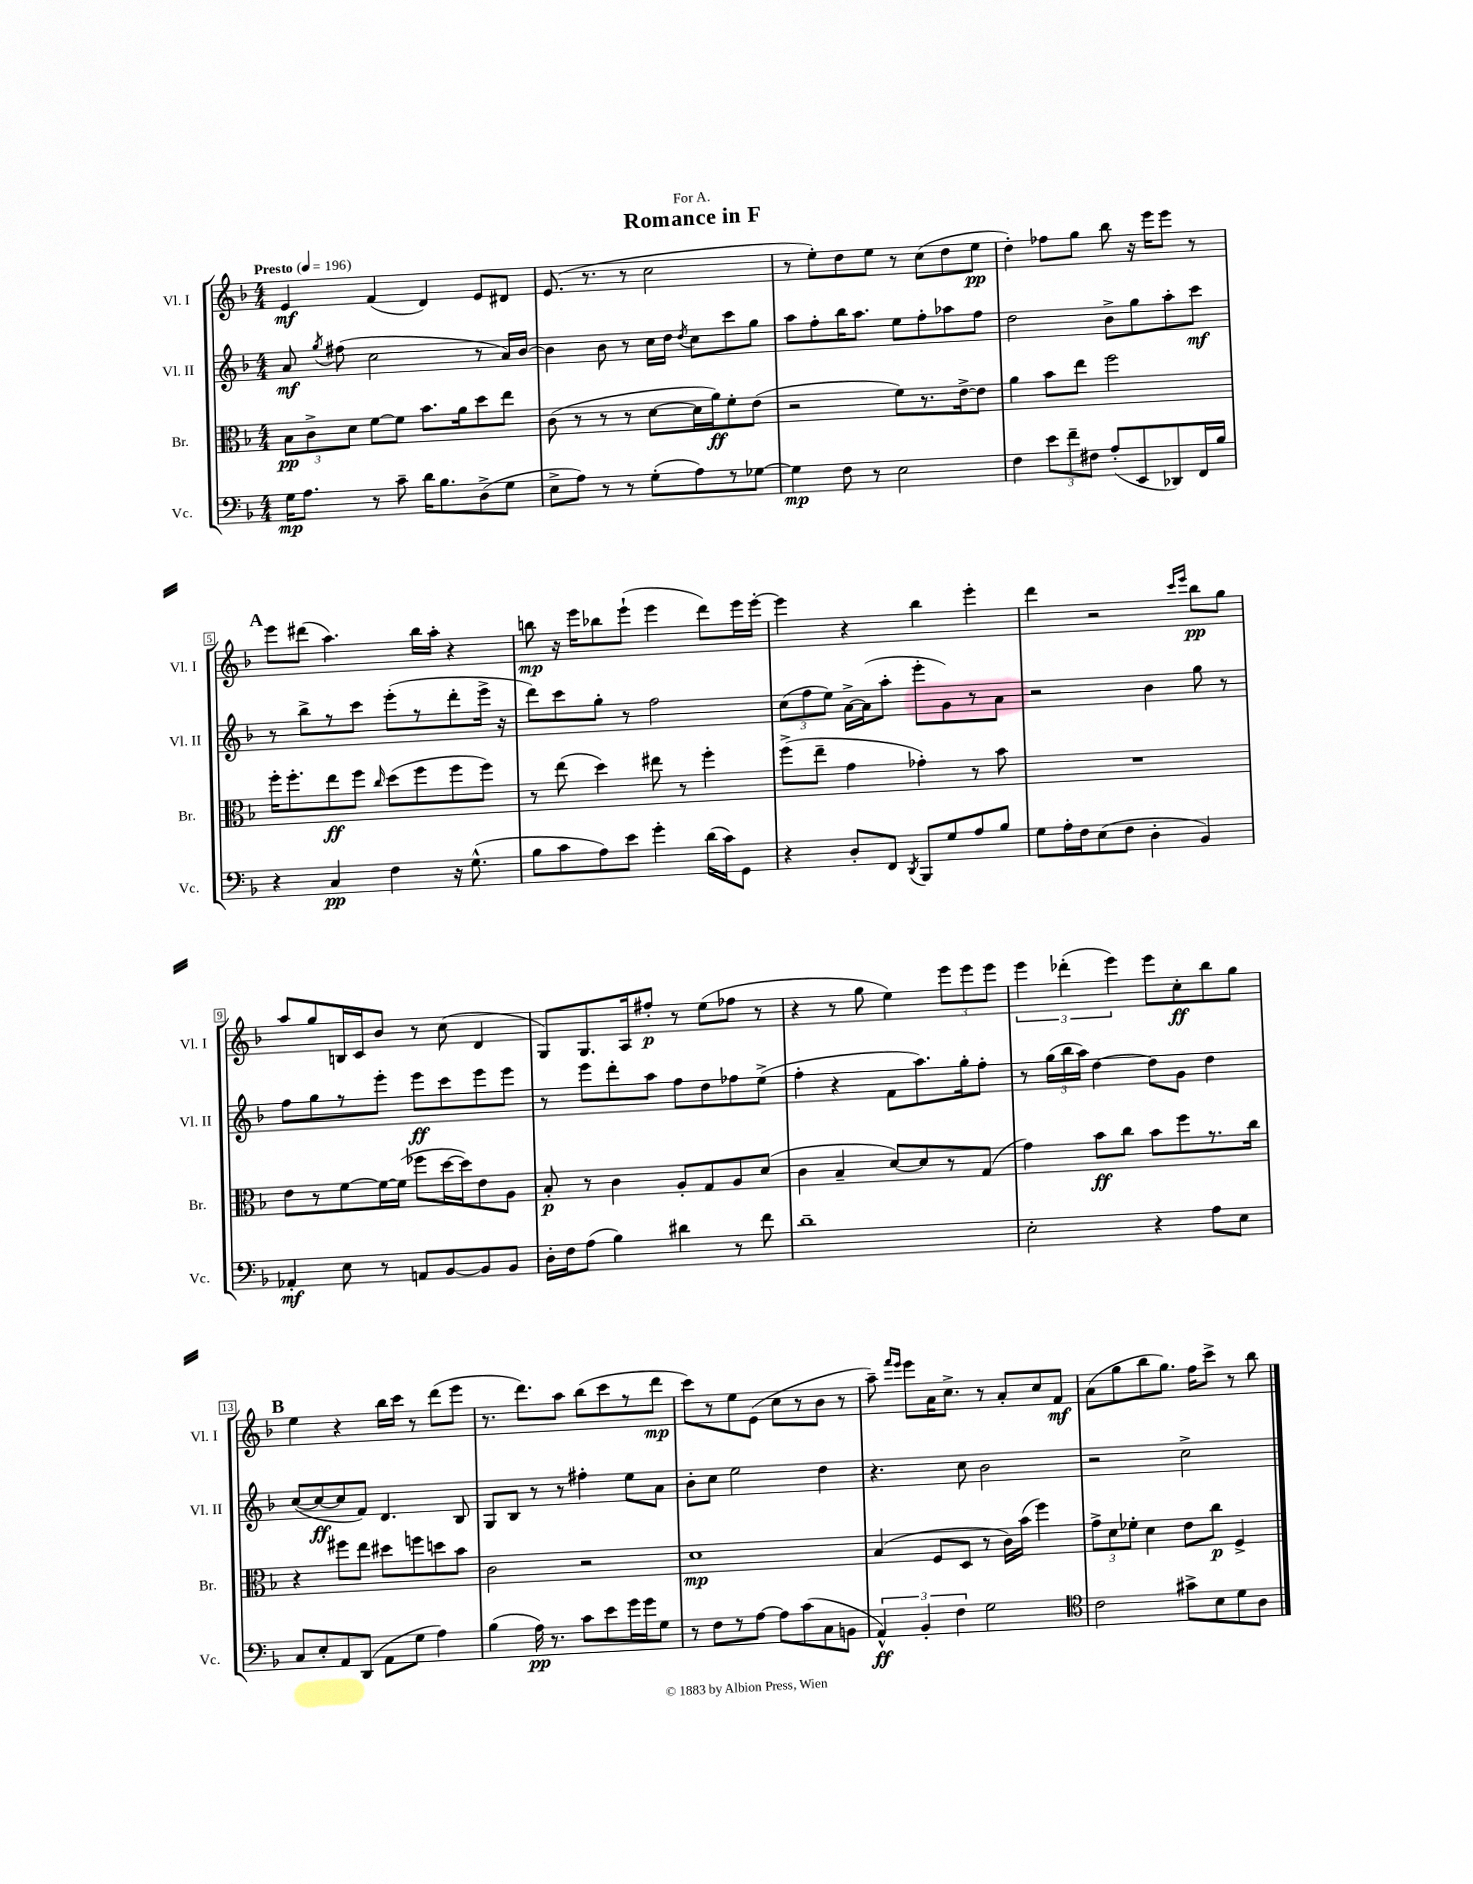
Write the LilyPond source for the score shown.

\header { title = "Romance in F" dedication = "For A." }
<<
\new StaffGroup <<
\new Staff = "s0" \with { instrumentName = "Vl. I" shortInstrumentName = "Vl. I" } {
    \clef treble \key f \major \numericTimeSignature \time 4/4 \tempo "Presto" 4 = 196
    \autoBeamOff e'4\mf f'4( d'4) e'8[ dis'8] |
    e'8.( r8. r8 c''2 |
    r8 e''8[-.) d''8 e''8] r8 c''8[( d''8 e''8]\pp |
    d''4-.) fes''8[ g''8] bes''8 r16 e'''16[ e'''8] r8 |
    \mark \markup { \bold "A" } e'''8[ dis'''8]( a''4.) bes''16[ a''16]-. r4 |
    b''8\mp r16 e'''16[ bes''8 e'''8]-!( e'''4 d'''8[) e'''16 e'''16]~-. |
    e'''4 r4 bes''4 e'''4-. |
    d'''4 r2 \grace { c'''16[ e'''16] } bes''8[\pp g''8] |
    a''8[ g''8 b16 c'16 bes'8] r8 c''8( d'4 |
    g8[) g8. a16 fis''8]-.\p r8 e''8[( fes''8] r8 |
    r4 r8 g''8 e''4) \tuplet 3/2 { e'''8[ e'''8 e'''8] } |
    \tuplet 3/2 { e'''4 des'''4-.( e'''4) } e'''8[ c''8-.\ff bes''8 g''8] |
    \mark \markup { \bold "B" } e''4 r4 bes''16[ c'''16] r8 d'''8[( e'''8] |
    r8. d'''8.[) a''8] bes''8[( c'''8 r8 d'''8]\mp |
    c'''8[) r8 e''8 e'8]( c''8[ r8 bes'8] r8 |
    a''8--) \grace { f'''16[ e'''16] } e'''8[ a'16 c''8.]-> r8 a'8[-. c''8 f'8]\mf |
    a'8[( g''8 bes''8 g''8.]) f''16[ c'''8]-> r8 bes''8 \bar "|." |
}
\new Staff = "s1" \with { instrumentName = "Vl. II" shortInstrumentName = "Vl. II" } {
    \clef treble \key f \major \numericTimeSignature \time 4/4
    \autoBeamOff a'8\mf \acciaccatura { g''8 } fis''8( c''2 r8 a'16[) bes'16]~ |
    bes'4 bes'8 r8 c''16[ d''16] \acciaccatura { d''8 } c''8[ c'''8 g''8] |
    a''8[ f''8-. bes''16 a''8.] e''8[ f''8-. aes''8 f''8] |
    d''2 bes'8[-> g''8 a''8-. c'''8]\mf |
    \mark \markup { \bold "A" } r8 bes''8[-> r8 c'''8] e'''8[-.( r8 d'''8-. e'''16]-> r16 |
    d'''8[) c'''8 g''8]-. r8 f''2 |
    \tuplet 3/2 { c''8[( f''8 e''8]) } a'16[~-> a'16( a''8]-. e'''8[-. g'8) r8 a'8] |
    r2 bes'4 g''8 r8 |
    f''8[ g''8 r8 e'''8]-. e'''8[\ff c'''8 e'''8 e'''8] |
    r8 e'''8[ d'''8-. a''8] f''8[ d''8 fes''8 e''8]->( |
    f''4-. r4 f'8[ a''8.) g''16-. f''8]-. |
    r8 \tuplet 3/2 { g''16[( bes''16 a''16]) } d''4~ d''8[ g'8] d''4 |
    \mark \markup { \bold "B" } c''8[~( c''8~\ff c''8 f'8]) d'4. bes8 |
    g8[ bes8] r8 r8 fis''4-. e''8[ a'8] |
    bes'8[-. c''8] e''2 d''4 |
    r4. c''8 bes'2 |
    r2 c''2-> \bar "|." |
}
\new Staff = "s2" \with { instrumentName = "Br." shortInstrumentName = "Br." } {
    \clef alto \key f \major \numericTimeSignature \time 4/4
    \autoBeamOff \tuplet 3/2 { bes8[\pp c'8-> d'8] } f'8[~ f'8] bes'8.[ a'16 d''8 e''8] |
    c'8( r8 r8 r8 d'8[~ d'16 a'16\ff) f'8-. e'8]( |
    r2 f'8[) r8. e'16~-> e'8] |
    a'4 bes'8[ e''8] f''2 |
    \mark \markup { \bold "A" } f''16[-. f''8.-. e''8\ff f''8] \grace { c''16 } d''8[( f''8 f''8 f''8]) |
    r8 e''8( d''4) eis''8 r8 f''4-. |
    f''8[->( e''8]-- g'4 ges'4-.) r8 bes'8 |
    R1 |
    e'8[ r8 f'8~ f'16~ f'16]( fes''8[ d''16~ d''16) e'8 a8] |
    bes8-.\p r8 c'4 a8[-. g8 a8 d'8]( |
    c'4 bes4-- d'8[~) d'8 r8 g8]( |
    g'4) bes'8[\ff c''8] bes'8[ f''8 r8. c''16] |
    \mark \markup { \bold "B" } r4 fis''8[ e''8] dis''8[ f''8 d''8 bes'8] |
    c'2 r2 |
    d'1\mp |
    bes4( f8[ d8] r8 c'16[) bes'16]( f''4) |
    \tuplet 3/2 { g'8[-> d'8 fes'8]-. } d'4 e'8[ c''8]\p f4-> \bar "|." |
}
\new Staff = "s3" \with { instrumentName = "Vc." shortInstrumentName = "Vc." } {
    \clef bass \key f \major \numericTimeSignature \time 4/4
    \autoBeamOff g16[\mp a8.] r8 c'8-- d'16[ bes8. d8->( g8] |
    e8[-> a8]) r8 r8 g8[-.( a8) r8 ges8]~ |
    ges4\mp f8 r8 e2 |
    f4 \tuplet 3/2 { e'8[ f'8-- fis8] } a8[-.( e,8 des,8) f,16 bes16] |
    \mark \markup { \bold "A" } r4 c4\pp f4 r16 g8.-^( |
    bes8[ c'8 a8) e'8] g'4-. d'16[( c'16) g,8] |
    r4 d8[-. f,8] \acciaccatura { d,8 } bes,,8[ g8 a8 bes8] |
    g8[ a16-. f16 e8( f8] d4-. bes,4) |
    aes,4-.\mf e8 r8 a,8[ bes,8~ bes,8 bes,8] |
    d16[-. f16 a8]( bes4) dis'4 r8 f'8 |
    d'1-- |
    e2-. r4 a8[ e8] |
    \mark \markup { \bold "B" } c8[ e8-. a,8 d,8]( a,8[ g8] a4) |
    bes4( a16\pp) r8. c'8[ e'8 g'16 g'16 g8] |
    r8 f8[ r8 a8]~ a8[ c'8( c8 b,8] |
    \tuplet 3/2 { a,4-^\ff) bes,4-. f4 } g2 |
    \clef tenor c'2 gis'8[-> bes8 d'8 a8] \bar "|." |
}
>>
>>
\layout { \context { \Score \override BarNumber.stencil = #(make-stencil-boxer 0.1 0.3 ly:text-interface::print) } }
